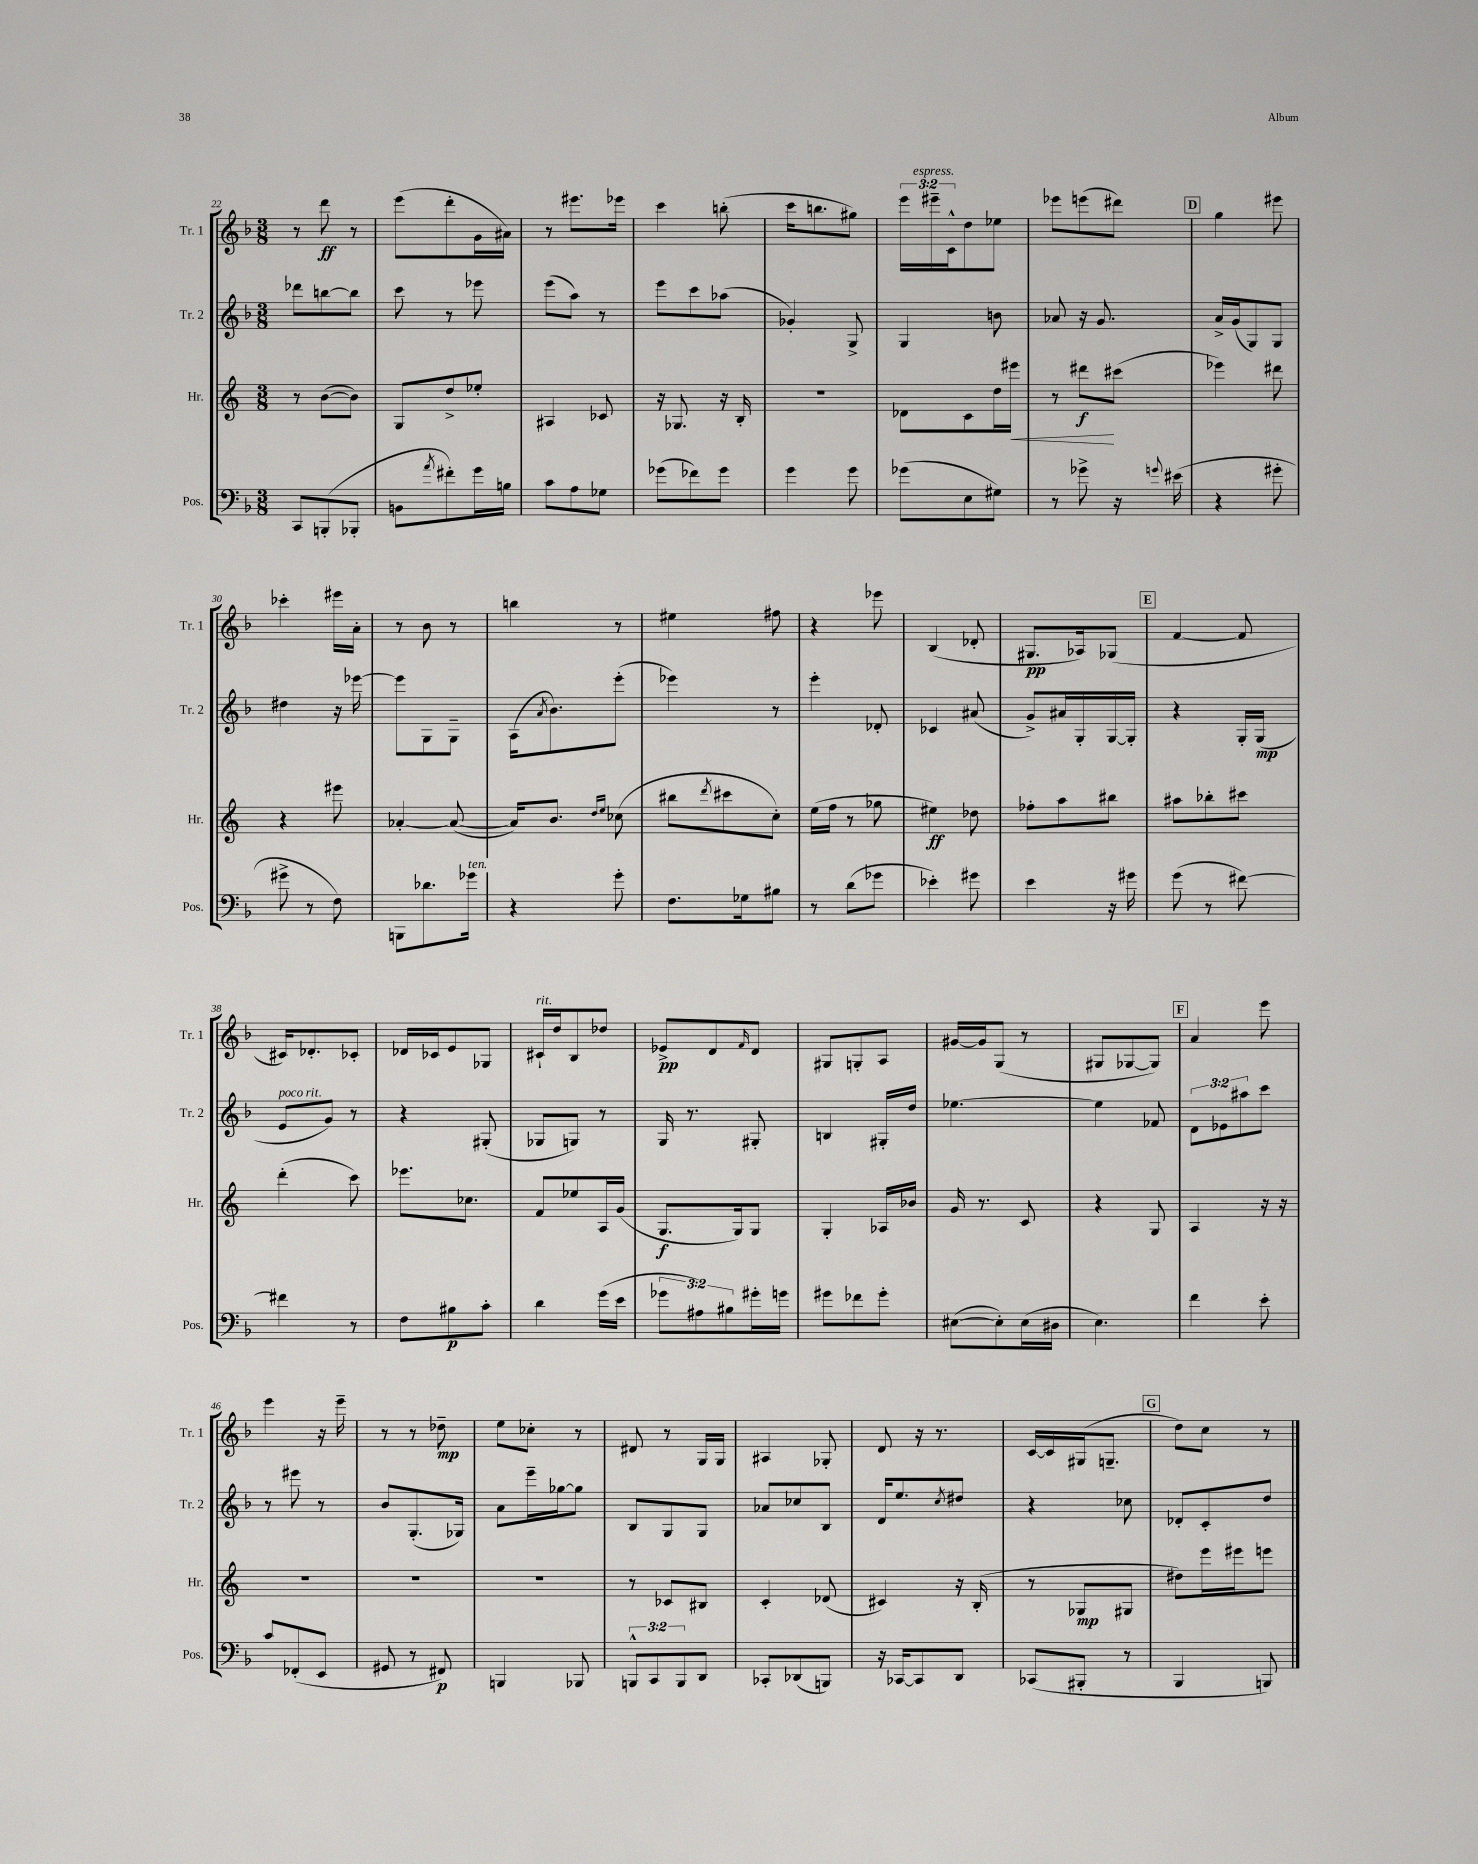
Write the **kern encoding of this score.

**kern	**dynam	**kern	**dynam	**kern	**dynam	**kern	**dynam
*part4	*part4	*part3	*part3	*part2	*part2	*part1	*part1
*staff4	*staff4	*staff3	*staff3	*staff2	*staff2	*staff1	*staff1
*I"Pos.	*	*I"Hr.	*	*I"Tr. 2	*	*I"Tr. 1	*
*I'Pos.	*	*I'Hr.	*	*I'Tr. 2	*	*I'Tr. 1	*
*clefF4	*	*clefG2	*	*clefG2	*	*clefG2	*
*k[b-]	*	*k[]	*	*k[b-]	*	*k[b-]	*
*M3/8	*	*M3/8	*	*M3/8	*	*M3/8	*
=22	=22	=22	=22	=22	=22	=22	=22
8CC/L	.	8r	.	8ddd-X\L	.	8r	.
(8BBBn'/	.	([8b\L	.	[8bbn\	.	8ddd\	ff
8BBB-X'/J	.	8b\J])	.	8bb\J]	.	8r	.
=23	=23	=23	=23	=23	=23	=23	=23
8BBn\L	.	8G/L	.	8ccc\	.	(8eee\L	.
8qa/	.	.	.	.	.	.	.
8f#X'\)	.	8dd^/	.	8r	.	8ddd'\	.
16g\L	.	8ee-X'/J	.	8eee-X\	.	16g\L	.
16Bn\JJ	.	.	.	.	.	16a#X\JJ)	.
=24	=24	=24	=24	=24	=24	=24	=24
8c\L	.	4A#X/	.	(8eee\L	.	8r	.
8A\	.	.	.	8aa\J)	.	8.eee#X\L	.
8G-X\J	.	8c-X/	.	8r	.	.	.
.	.	.	.	.	.	16eee-X\Jk	.
=25	=25	=25	=25	=25	=25	=25	=25
(8g-X\L	.	16r	.	8eee\L	.	4ccc\	.
.	.	8.G-X/	.	.	.	.	.
8f-X\)	.	.	.	8ccc\	.	.	.
8g-\J	.	16r	.	(8aa-X\J	.	(8bbn'\	.
.	.	16B'/	.	.	.	.	.
=26	=26	=26	=26	=26	=26	=26	=26
4g\	.	4.r	.	4g-X'/)	.	16ccc\KL	.
.	.	.	.	.	.	8.bbn\	.
8g\	.	.	.	8G^/	.	8gg#X\J)	.
=27	=27	=27	=27	=27	=27	=27	=27
(8g-X\L	.	8d-X\L	.	4G/	.	24eee\LL	.
!	!	!	!	!	!	!LO:TX:a:i:t=espress.	!
.	.	.	.	.	.	24eee#X~\	.
.	.	.	.	.	.	24c^^\J	.
8E\	.	8c\	.	.	.	8dd\	.
8G#X\J)	.	16dd\L	.	8bn\	.	8ee-X\J	.
!	!	!	!LO:HP:b	!	!	!	!
.	.	16eee#X\JJ	<	.	.	.	.
=28	=28	=28	=28	=28	=28	=28	=28
8r	.	8r	.	8a-X/	.	8eee-X\L	.
8g-X^\	.	8ddd#X\L	f	16r	.	(8eeen\	.
.	.	.	.	8.g/	.	.	.
16r	.	(8ccc#X\J	[	.	.	8ddd#X\J)	.
8qqgn/	.	.	.	.	.	.	.
(16e#X\	.	.	.	.	.	.	.
!!LO:REH:place=s1:t=D
=29	=29	=29	=29	=29	=29	=29	=29
4r	.	4eee-X\)	.	16a^/LL	.	4gg\	.
.	.	.	.	(16g/J	.	.	.
.	.	.	.	8G/)	.	.	.
8g#X'\	.	8ddd#X\	.	8G/J	.	8eee#X\	.
!!LO:LB:g=z
=30	=30	=30	=30	=30	=30	=30	=30
8g#X^\	.	4r	.	4dd#X\	.	4ccc-X'\	.
8r	.	.	.	.	.	.	.
8F\)	.	8eee#X\	.	16r	.	16eee#X\LL	.
.	.	.	.	[16eee-X\	.	16a'\JJ	.
=31	=31	=31	=31	=31	=31	=31	=31
8BBBn\L	.	[4a-X'/	.	8eee-\L]	.	8r	.
8.d-X\	.	.	.	8G\	.	8b-\	.
.	.	(8a-/_	.	8G~\J	.	8r	.
!LO:TX:a:i:t=ten.	!	!	!	!	!	!	!
16g-X\Jk	.	.	.	.	.	.	.
=32	=32	=32	=32	=32	=32	=32	=32
4r	.	16a-/KL])	.	(16A\KL	.	4bbn\	.
.	.	.	.	8qa/	.	.	.
.	.	8.b/J	.	8.b-\)	.	.	.
.	.	16qqdd/LL	.	.	.	.	.
.	.	16qqee/JJ	.	.	.	.	.
8g'\	.	(8cc-X\	.	(8eee'\J	.	8r	.
=33	=33	=33	=33	=33	=33	=33	=33
8.F\L	.	8bb#X\L	.	4eee-X\)	.	4ee#X\	.
.	.	8qddd/	.	.	.	.	.
.	.	8ccc#X\	.	.	.	.	.
16G-X\k	.	.	.	.	.	.	.
8B#X\J	.	8cc'\J)	.	8r	.	8ff#X\	.
=34	=34	=34	=34	=34	=34	=34	=34
8r	.	(16ee\LL	.	4eee'\	.	4r	.
.	.	16ff\JJ	.	.	.	.	.
(8d\L	.	8r	.	.	.	.	.
8g-X\J	.	8gg-X\	.	8d-X'/	.	8eee-X\	.
=35	=35	=35	=35	=35	=35	=35	=35
4e-X'\)	.	4ee#X\)	ff	4c-X/	.	(4B-/	.
8g#X\	.	8dd-X\	.	(8a#X/	.	8d-X'/	.
=36	=36	=36	=36	=36	=36	=36	=36
4e\	.	8ff-X'\L	.	8g^/L)	.	8.G#X/L	pp
.	.	8aa\	.	16a#X/L	.	.	.
.	.	.	.	16G'/	.	16A-X/k)	.
16r	.	8bb#X\J	.	[16G/	.	(8G-X/J	.
16g#X\	.	.	.	16G'/JJ]	.	.	.
!!LO:REH:place=s1:t=E
=37	=37	=37	=37	=37	=37	=37	=37
(8g\	.	8aa#X\L	.	4r	.	[4f/	.
8r	.	8bb-X'\	.	.	.	.	.
[8f#X\)	.	8ccc#X\J	.	16G'/LL	.	8f/]	.
.	.	.	.	(16G/JJ	mp	.	.
!!LO:LB:g=z
=38	=38	=38	=38	=38	=38	=38	=38
!	!	!	!	!LO:TX:a:i:t=poco rit.	!	!	!
4f#X\]	.	(4ddd'\	.	8e/L	.	16c#X/KL)	.
.	.	.	.	.	.	8.d-X'/	.
.	.	.	.	8g/J)	.	.	.
8r	.	8ccc\)	.	8r	.	8c-X'/J	.
=39	=39	=39	=39	=39	=39	=39	=39
8F\L	.	8.eee-X\L	.	4r	.	16d-X/LL	.
.	.	.	.	.	.	16c-X/J	.
8B#X\	p	.	.	.	.	8e/	.
.	.	8.cc-X\J	.	.	.	.	.
8c'\J	.	.	.	(8G#X'/	.	8G-X/J	.
=40	=40	=40	=40	=40	=40	=40	=40
!	!	!	!	!	!	!LO:TX:a:i:t=rit.	!
4d\	.	8f/L	.	8G-X/L	.	16c#X`/LL	.
.	.	.	.	.	.	16dd/J	.
.	.	8ee-X/	.	8Gn/J)	.	8B-/	.
(16g\LL	.	16A/L	.	8r	.	8dd-X/J	.
16e\JJ	.	(16g/JJ	.	.	.	.	.
=41	=41	=41	=41	=41	=41	=41	=41
12g-X\L	.	8.G/L	f	16G/	.	8e-X^/L	pp
.	.	.	.	8.r	.	.	.
12A#X\)	.	.	.	.	.	.	.
.	.	.	.	.	.	8d/	.
12B#X\	.	.	.	.	.	.	.
.	.	16G/k)	.	.	.	.	.
.	.	.	.	.	.	16qqf/	.
16g#X'\L	.	8G/J	.	8G#X'/	.	8d/J	.
16gn\JJ	.	.	.	.	.	.	.
=42	=42	=42	=42	=42	=42	=42	=42
8g#X\L	.	4G'/	.	4Bn/	.	8G#X/L	.
8f-X\	.	.	.	.	.	8Gn'/	.
8g#'\J	.	16A-X/LL	.	16G#X'/LL	.	8A/J	.
.	.	16b-X/JJ	.	16dd/JJ	.	.	.
=43	=43	=43	=43	=43	=43	=43	=43
([8E#X\L	.	16g/	.	[4.ee-X\	.	[16g#X/LL	.
.	.	8.r	.	.	.	16g#/J]	.
8E#'\])	.	.	.	.	.	(8G/J	.
(16E#\L	.	8c/	.	.	.	8r	.
16D#X\JJ	.	.	.	.	.	.	.
=44	=44	=44	=44	=44	=44	=44	=44
4.E\)	.	4r	.	4ee-\]	.	8G#X/L	.
.	.	.	.	.	.	[8G-X/	.
.	.	8G/	.	8f-X/	.	8G-/J])	.
!!LO:REH:place=s1:t=F
=45	=45	=45	=45	=45	=45	=45	=45
4f\	.	4A/	.	12d\L	.	4a/	.
.	.	.	.	12e-X\	.	.	.
.	.	.	.	12aa#X\	.	.	.
8e'\	.	16r	.	8ccc\J	.	8eee\	.
.	.	16r	.	.	.	.	.
!!LO:LB:g=z
=46	=46	=46	=46	=46	=46	=46	=46
8c/L	.	4.r	.	8r	.	4eee\	.
(8FF-X'/	.	.	.	8eee#X\	.	.	.
8EE/J	.	.	.	8r	.	16r	.
.	.	.	.	.	.	16eee~\	.
=47	=47	=47	=47	=47	=47	=47	=47
8GG#X/	.	4.r	.	8b-/L	.	8r	.
8r	.	.	.	(8.G'/	.	8r	.
8FF#X/)	p	.	.	.	.	8dd-X~\	mp
.	.	.	.	16G-X/Jk)	.	.	.
=48	=48	=48	=48	=48	=48	=48	=48
4BBBn/	.	4.r	.	8a\L	.	8ee\L	.
.	.	.	.	16eee~\L	.	8cc-X'\J	.
.	.	.	.	[16gg-X\J	.	.	.
8BBB-X/	.	.	.	8gg-\J]	.	8r	.
=49	=49	=49	=49	=49	=49	=49	=49
12BBBn^^/L	.	8r	.	8B-/L	.	8d#X/	.
12CC/	.	.	.	.	.	.	.
.	.	8c-X/L	.	8G/	.	8r	.
12BBB/	.	.	.	.	.	.	.
8DD/J	.	8B#X/J	.	8G/J	.	16G/LL	.
.	.	.	.	.	.	16G/JJ	.
=50	=50	=50	=50	=50	=50	=50	=50
8CC-X'/L	.	4c'/	.	8a-X/L	.	4A#X/	.
(8DD-X/	.	.	.	8cc-X/	.	.	.
8BBBn/J)	.	(8d-X/	.	8B-/J	.	8G-X'/	.
=51	=51	=51	=51	=51	=51	=51	=51
16r	.	4c#X/)	.	16d/KL	.	8d/	.
[16CC-X/KL	.	.	.	8.ee/	.	.	.
8CC-/]	.	.	.	.	.	16r	.
.	.	.	.	.	.	8.r	.
.	.	.	.	8qcc/	.	.	.
8DD/J	.	16r	.	8dd#X/J	.	.	.
.	.	(16B'/	.	.	.	.	.
=52	=52	=52	=52	=52	=52	=52	=52
(8CC-X/L	.	8r	.	4r	.	[16c/LL	.
.	.	.	.	.	.	16c/]	.
8BBB#X'/J	.	8G-X/L	mp	.	.	(16G#X/J	.
.	.	.	.	.	.	8.Gn~/J	.
8r	.	8G#X/J	.	8cc-X\	.	.	.
!!LO:REH:place=s1:t=G
=53	=53	=53	=53	=53	=53	=53	=53
4BBB-/	.	8dd#X\L)	.	8d-X'/L	.	8dd\L)	.
.	.	16eee\L	.	8c'/	.	8cc\J	.
.	.	16eee#X\J	.	.	.	.	.
8BBBn/)	.	8eeen\J	.	8dd/J	.	8r	.
==	==	==	==	==	==	==	==
*-	*-	*-	*-	*-	*-	*-	*-
